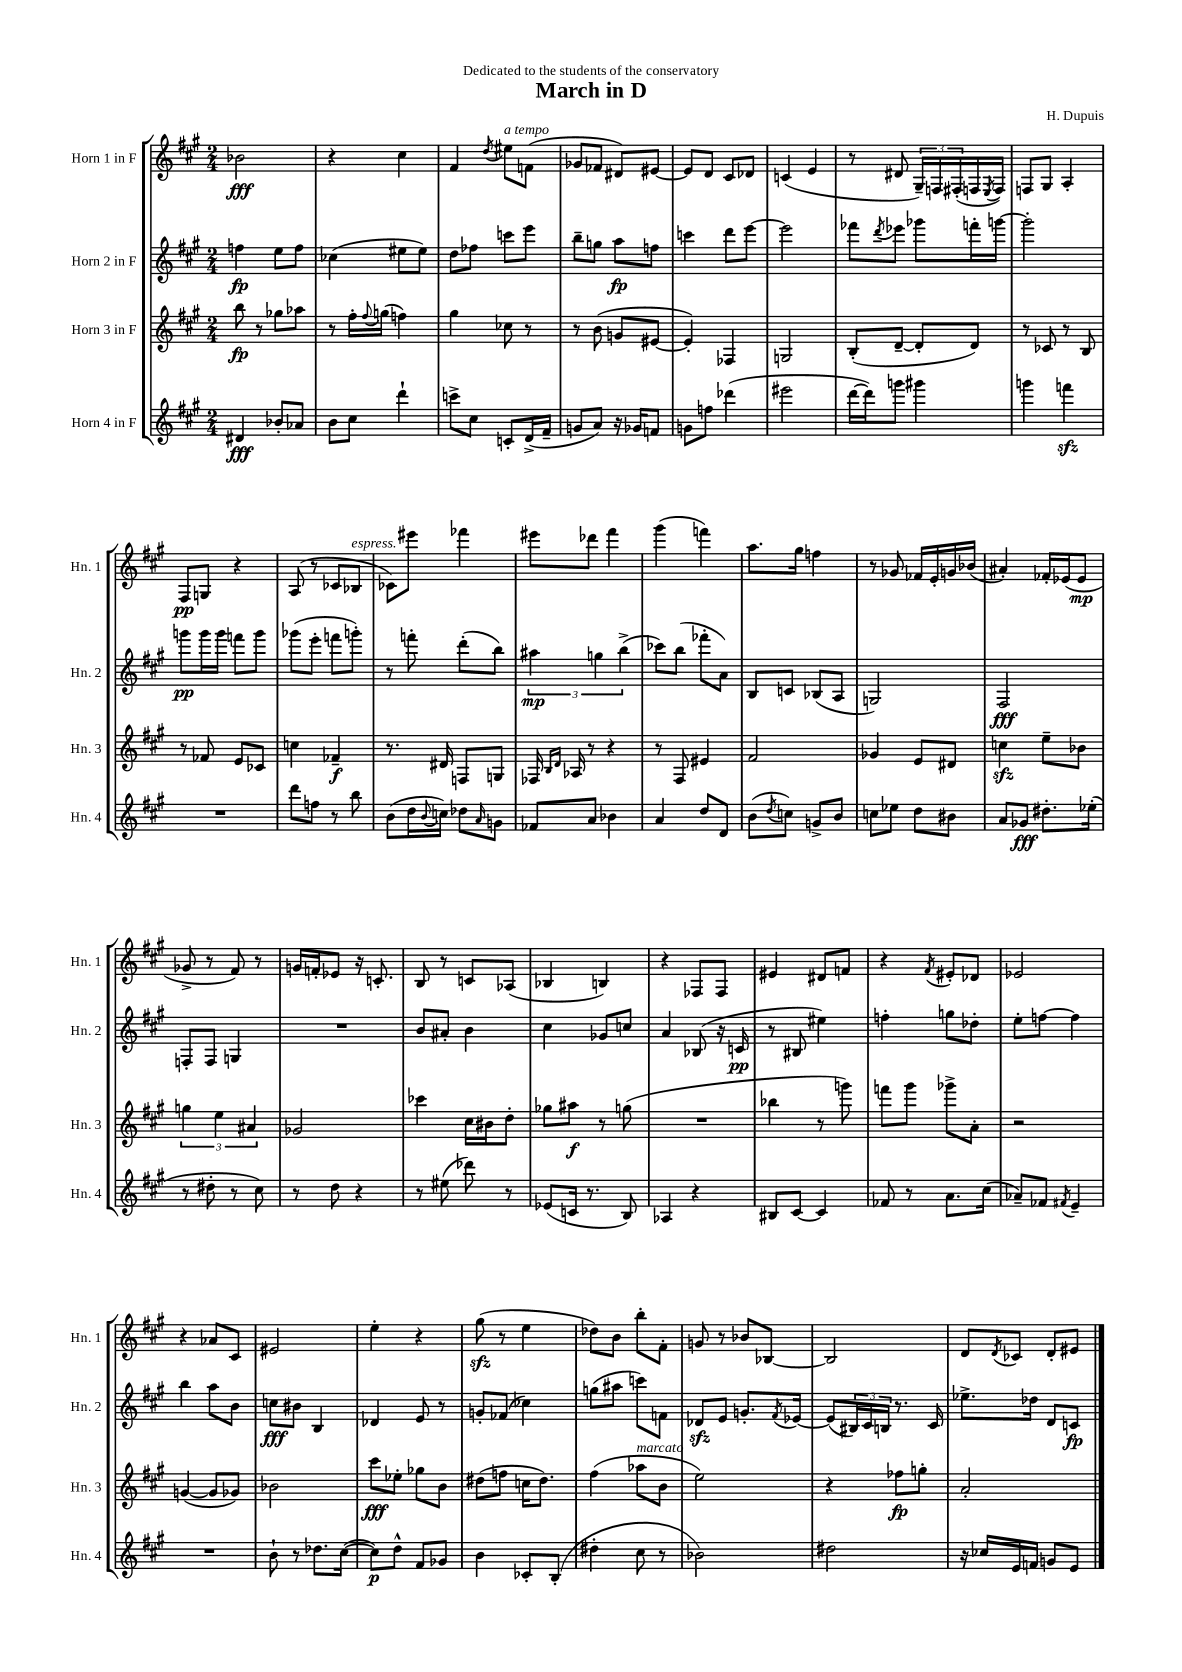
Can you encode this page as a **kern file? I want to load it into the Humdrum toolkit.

**kern	**dynam	**kern	**dynam	**kern	**dynam	**kern	**dynam
*part4	*part4	*part3	*part3	*part2	*part2	*part1	*part1
*staff4	*staff4	*staff3	*staff3	*staff2	*staff2	*staff1	*staff1
*I"Horn 4 in F	*	*I"Horn 3 in F	*	*I"Horn 2 in F	*	*I"Horn 1 in F	*
*I'Hn. 4	*	*I'Hn. 3	*	*I'Hn. 2	*	*I'Hn. 1	*
*clefG2	*	*clefG2	*	*clefG2	*	*clefG2	*
*k[f#c#g#]	*	*k[f#c#g#]	*	*k[f#c#g#]	*	*k[f#c#g#]	*
*M2/4	*	*M2/4	*	*M2/4	*	*M2/4	*
=1	=1	=1	=1	=1	=1	=1	=1
4d#X/	fff	8bb\	fp	4ffn\	fp	2b-X\	fff
.	.	8r	.	.	.	.	.
8b-X'/L	.	8gg-X\L	.	8ee\L	.	.	.
8a-X/J	.	8aa-X\J	.	8ff\J	.	.	.
=2	=2	=2	=2	=2	=2	=2	=2
8b\L	.	8r	.	(4cc-X\	.	4r	.
8cc#\J	.	16ff#'\LL	.	.	.	.	.
.	.	8qqff#/	.	.	.	.	.
.	.	(16ggn\JJ	.	.	.	.	.
4ddd`\	.	4ffn\)	.	8ee#X\L	.	4cc#\	.
.	.	.	.	8ee#\J)	.	.	.
=3	=3	=3	=3	=3	=3	=3	=3
8cccn^\L	.	4gg#\	.	8dd\L	.	4f#/	.
8cc#\J	.	.	.	8ff-X\J	.	.	.
.	.	.	.	.	.	8qdd/	.
!	!	!	!	!	!	!LO:TX:a:i:t=a tempo	!
8cn'/L	.	8cc-X\	.	8cccn\L	.	8ee#X\L	.
(16d^/L	.	8r	.	8eee\J	.	(8fn\J	.
16f#~/JJ	.	.	.	.	.	.	.
=4	=4	=4	=4	=4	=4	=4	=4
8gn/L	.	8r	.	8bb~\L	.	8g-X/L	.
8a/J)	.	(8b\	.	8ggn\J	.	8f-X/J	.
16r	.	8gn/L	.	8aa\L	fp	8d#X/L)	.
16g-X/KL	.	.	.	.	.	.	.
8fn/J	.	[8e#X/J	.	8ffn\J	.	[8e#X/J	.
=5	=5	=5	=5	=5	=5	=5	=5
8gn\L	.	4e#'/])	.	4cccn\	.	8e#/L]	.
8ffn\J	.	.	.	.	.	8d/J	.
(4ddd-X\	.	4F-X/	.	8ddd\L	.	8c#/L	.
.	.	.	.	[8eee\J	.	8d-X/J	.
=6	=6	=6	=6	=6	=6	=6	=6
2eee#X\	.	2Gn/	.	2eee\]	.	(4cn/	.
.	.	.	.	.	.	4e/	.
=7	=7	=7	=7	=7	=7	=7	=7
[16ddd\LL	.	(8B'/L	.	8fff-X\L	.	8r	.
16ddd\J])	.	.	.	.	.	.	.
.	.	.	.	8qddd/	.	.	.
8gggn\J	.	[8d~/J	.	8eee-X\J	.	8d#X/	.
4ggg#X\	.	8d'/L]	.	8ggg-X\L	.	24G#~/LL)	.
.	.	.	.	.	.	24Fn/	.
.	.	.	.	.	.	(24F#X'/	.
.	.	8d/J)	.	16fffn'\L	.	16Fn/	.
.	.	.	.	.	.	8qE/	.
.	.	.	.	[16gggn\JJ	.	16F/JJ)	.
=8	=8	=8	=8	=8	=8	=8	=8
4gggn\	.	8r	.	2ggg'\]	.	8Fn/L	.
.	.	8c-X/	.	.	.	8G#/J	.
4fffnzz\	.	8r	.	.	.	4A'/	.
.	.	8B/	.	.	.	.	.
!!LO:LB:g=z
=9	=9	=9	=9	=9	=9	=9	=9
2r	.	8r	.	8gggn\L	pp	8F#/L	pp
.	.	8f-X/	.	16ggg\L	.	8Gn/J	.
.	.	.	.	16ggg\JJ	.	.	.
.	.	8e/L	.	8fffn\L	.	4r	.
.	.	8c-X/J	.	8ggg\J	.	.	.
=10	=10	=10	=10	=10	=10	=10	=10
8ddd\L	.	4ccn\	.	(8ggg-X\L	.	(8A/	.
8ffn\J	.	.	.	8eee'\J	.	8r	.
8r	.	4f-X~/	f	8fffn\L	.	8c-X/L	.
!	!	!	!	!	!	!LO:TX:a:i:t=espress.	!
8bb\	.	.	.	8gggn'\J)	.	8B-X/J	.
=11	=11	=11	=11	=11	=11	=11	=11
(8b\L	.	8.r	.	8r	.	8c-X\L)	.
16dd\L	.	.	.	8fffn'\	.	8eee#X\J	.
8qqb/	.	.	.	.	.	.	.
16ccn\JJ)	.	16d#X/	.	.	.	.	.
8dd-X\L	.	8Fn/L	.	(8ddd'\L	.	4fff-X\	.
16qqa/	.	.	.	.	.	.	.
8gn\J	.	8Gn/J	.	8bb\J)	.	.	.
=12	=12	=12	=12	=12	=12	=12	=12
8f-X/L	.	16F-X/	.	6aa#X\	mp	8eee#X\L	.
.	.	16qqB/LL	.	.	.	.	.
.	.	16qqd/JJ	.	.	.	.	.
.	.	16A-X/	.	.	.	.	.
8a/J	.	8r	.	.	.	8ddd-X\J	.
.	.	.	.	6ggn\	.	.	.
4b-X\	.	4r	.	.	.	4fff#\	.
.	.	.	.	(6bb^\	.	.	.
=13	=13	=13	=13	=13	=13	=13	=13
4a/	.	8r	.	8ccc-X\L)	.	(4ggg#\	.
.	.	8F#/	.	(8bb\J	.	.	.
8dd/L	.	4e#X/	.	8fff-X'\L	.	4fffn\)	.
8d/J	.	.	.	8a\J)	.	.	.
=14	=14	=14	=14	=14	=14	=14	=14
(8b\L	.	2f#/	.	8B/L	.	8.aa\L	.
8qdd/	.	.	.	.	.	.	.
8ccn\J)	.	.	.	8cn/J	.	.	.
.	.	.	.	.	.	16gg#\Jk	.
8gn^/L	.	.	.	(8B-X/L	.	4ffn\	.
8b/J	.	.	.	8A/J	.	.	.
=15	=15	=15	=15	=15	=15	=15	=15
8ccn\L	.	4g-X/	.	2Gn/)	.	8r	.
8ee-X\J	.	.	.	.	.	8g-X/	.
8dd\L	.	8e/L	.	.	.	16f-X/LL	.
.	.	.	.	.	.	16e'/	.
8b#X\J	.	8d#X/J	.	.	.	16gn/	.
.	.	.	.	.	.	(16b-X/JJ	.
=16	=16	=16	=16	=16	=16	=16	=16
8a/L	.	4ccnzz\	.	2F#/	fff	4a#X'/)	.
8g-X/J	fff	.	.	.	.	.	.
8.dd#X'\L	.	8ee~\L	.	.	.	16f-X'/LL	.
.	.	.	.	.	.	(16e-X/J	.
.	.	8b-X\J	.	.	.	8e-/J	mp
(16ee-X'\Jk	.	.	.	.	.	.	.
!!LO:LB:g=z
=17	=17	=17	=17	=17	=17	=17	=17
8r	.	6ggn\	.	8Fn'/L	.	8g-X^/	.
8dd#X'\	.	.	.	8F/J	.	8r	.
.	.	6ee\	.	.	.	.	.
8r	.	.	.	4Gn/	.	8f#/)	.
.	.	6a#X/	.	.	.	.	.
8cc#\)	.	.	.	.	.	8r	.
=18	=18	=18	=18	=18	=18	=18	=18
8r	.	2g-X/	.	2r	.	16gn/LL	.
.	.	.	.	.	.	16fn'/J	.
8dd\	.	.	.	.	.	8e-X/J	.
4r	.	.	.	.	.	16r	.
.	.	.	.	.	.	8.cn'/	.
=19	=19	=19	=19	=19	=19	=19	=19
8r	.	4ccc-X\	.	8b/L	.	8B/	.
(8ee#X\	.	.	.	8a#X'/J	.	8r	.
8ddd-X\)	.	16cc#\LL	.	4b\	.	8cn/L	.
.	.	16b#X\J	.	.	.	.	.
8r	.	8dd'\J	.	.	.	(8A-X/J	.
=20	=20	=20	=20	=20	=20	=20	=20
(8e-X/L	.	8gg-X\L	.	4cc#\	.	4B-X/	.
16cn/Jk	.	8aa#X\J	f	.	.	.	.
8.r	.	.	.	.	.	.	.
.	.	8r	.	8g-X/L	.	4Bn/)	.
8B/)	.	(8ggn\	.	8ccn/J	.	.	.
=21	=21	=21	=21	=21	=21	=21	=21
4A-X/	.	2r	.	4a/	.	4r	.
4r	.	.	.	(8B-X/	.	8F-X/L	.
.	.	.	.	16r	.	8F-/J	.
.	.	.	.	16cn/	pp	.	.
=22	=22	=22	=22	=22	=22	=22	=22
8B#X/L	.	4bb-X\	.	8r	.	4e#X/	.
[8c#/J	.	.	.	8B#X/	.	.	.
4c#/]	.	8r	.	4ee#X\)	.	8d#X/L	.
.	.	8gggn\)	.	.	.	8fn/J	.
=23	=23	=23	=23	=23	=23	=23	=23
8f-X/	.	8fffn\L	.	4ffn'\	.	4r	.
8r	.	8ggg#\J	.	.	.	.	.
.	.	.	.	.	.	8qf#/	.
8.a\L	.	8ggg-X^\L	.	8ggn\L	.	8e#X'/L	.
.	.	8a'\J	.	8dd-X'\J	.	8d-X/J	.
(16cc#\Jk	.	.	.	.	.	.	.
=24	=24	=24	=24	=24	=24	=24	=24
8a-X~/L)	.	2r	.	8ee'\L	.	2e-X/	.
8f-X/J	.	.	.	[8ffn\J	.	.	.
8qf#X/	.	.	.	.	.	.	.
4e~/	.	.	.	4ff\]	.	.	.
!!LO:LB:g=z
=25	=25	=25	=25	=25	=25	=25	=25
2r	.	([4gn/	.	4bb\	.	4r	.
.	.	8g/L]	.	8aa\L	.	8a-X/L	.
.	.	8g-X/J)	.	8b\J	.	8c#/J	.
=26	=26	=26	=26	=26	=26	=26	=26
8b`\	.	2b-X\	.	8ccn\L	fff	2e#X/	.
8r	.	.	.	8b#X\J	.	.	.
8.dd-X\L	.	.	.	4B/	.	.	.
([16cc#\Jk	.	.	.	.	.	.	.
=27	=27	=27	=27	=27	=27	=27	=27
8cc#\L])	p	8ccc#\L	fff	4d-X/	.	4ee'\	.
8dd^^\J	.	8ee-X'\J	.	.	.	.	.
8f#/L	.	8gg-X\L	.	8e/	.	4r	.
8g-X/J	.	8b\J	.	8r	.	.	.
=28	=28	=28	=28	=28	=28	=28	=28
4b\	.	(8dd#X\L	.	8gn'/L	.	(8gg#zz\	.
.	.	8ffn\J	.	(8f-X/J	.	8r	.
8c-X'/L	.	16ccn\KL	.	4cc-X\)	.	4ee\	.
.	.	8.dd#\J)	.	.	.	.	.
(8B'/J	.	.	.	.	.	.	.
=29	=29	=29	=29	=29	=29	=29	=29
4dd#X'\	.	(4ff#\	.	(8ggn\L	.	8dd-X\L)	.
.	.	.	.	8aa#X\J	.	8b\J	.
!	!	!LO:TX:a:i:t=marcato	!	!	!	!	!
8cc#\	.	8aa-X\L	.	8cccn\L)	.	8bb'\L	.
8r	.	8b\J	.	8fn\J	.	8f#'\J	.
=30	=30	=30	=30	=30	=30	=30	=30
2b-X\)	.	2ee\)	.	8d-Xzz/L	.	8gn/	.
.	.	.	.	8e/J	.	8r	.
.	.	.	.	8.gn'/L	.	8b-X/L	.
.	.	.	.	.	.	[8B-X/J	.
.	.	.	.	8qf#/	.	.	.
.	.	.	.	[16e-X/Jk	.	.	.
=31	=31	=31	=31	=31	=31	=31	=31
2dd#X\	.	4r	.	(8e-/L]	.	2B-/]	.
.	.	.	.	24B#X/L)	.	.	.
.	.	.	.	24c#/	.	.	.
.	.	.	.	24Bn/JJ	.	.	.
.	.	8ff-X\L	fp	8.r	.	.	.
.	.	8ggn'\J	.	.	.	.	.
.	.	.	.	16c#/	.	.	.
=32	=32	=32	=32	=32	=32	=32	=32
16r	.	2a'/	.	8.ee-X^\L	.	8d/L	.
16cc-X/LL	.	.	.	.	.	.	.
.	.	.	.	.	.	8qd/	.
16e/	.	.	.	.	.	8c-X/J	.
16fn/JJ	.	.	.	16dd-X\Jk	.	.	.
8gn/L	.	.	.	8d/L	.	8d'/L	.
8e/J	.	.	.	8cn/J	fp	8e#X/J	.
==	==	==	==	==	==	==	==
*-	*-	*-	*-	*-	*-	*-	*-
